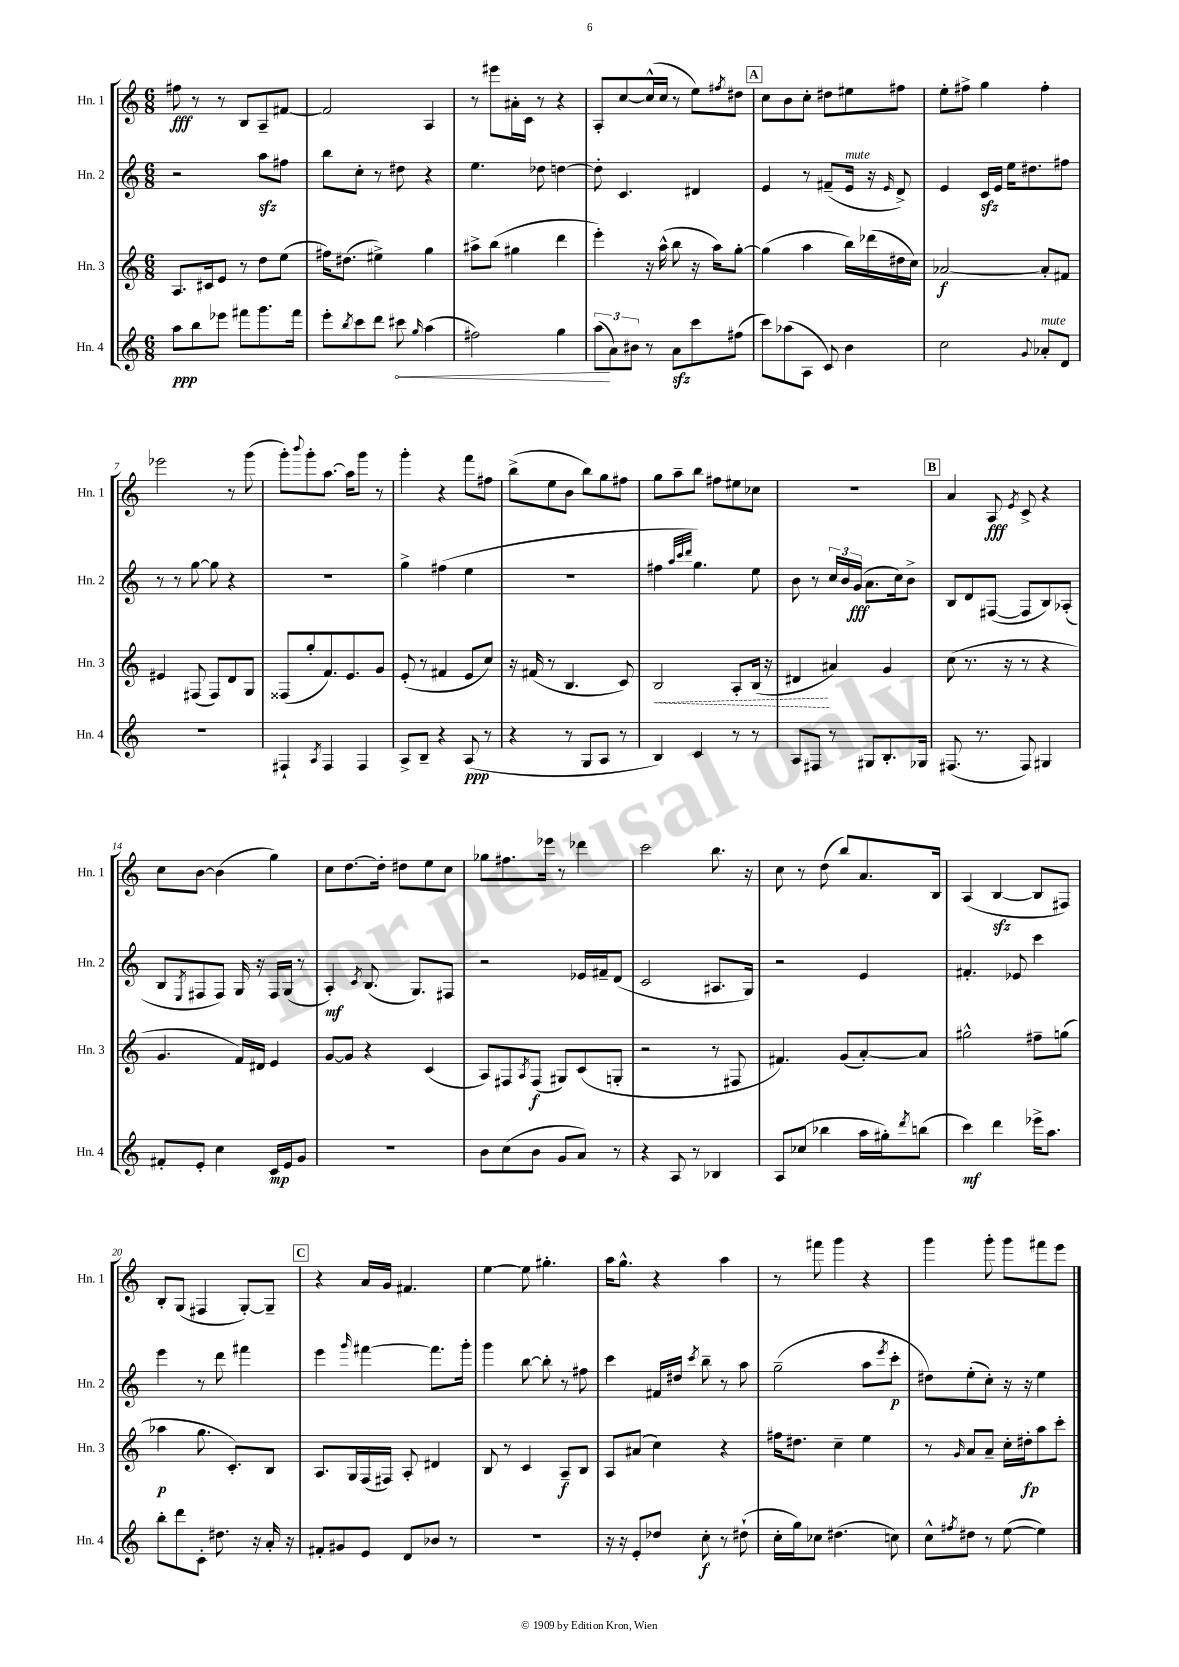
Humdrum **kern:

**kern	**kern	**kern	**kern
*staff4	*staff3	*staff2	*staff1
*clefG2	*clefG2	*clefG2	*clefG2
*k[]	*k[]	*k[]	*k[]
*M6/8	*M6/8	*M6/8	*M6/8
8aa	8.A	2r	8ff#
8bb	.	.	8r
.	16c#	.	.
8eee-	8e	.	8r
8fff#	8r	.	8B
8.ggg	8dd	8aa	8A~
.	(8ee	8ff#	[8f#
16fff#	.	.	.
=	=	=	=
8eee'	16ff#)	8bb	2f#]
.	(8.dd#	.	.
8qbb	.	.	.
8ccc	.	8cc'	.
8ddd	4ee#^)	8r	.
8ccc#	.	8dd#	.
16qqgg	.	.	.
(4aa	4gg	4r	4A
=	=	=	=
2ff#)	8aa#^	4.ee	8r
.	(8bb	.	8eee#
.	4gg#	.	16a#'
.	.	.	16c
.	.	8dd-	8r
4gg	4ddd	[4dd	4r
=	=	=	=
(12aa	4eee')	8dd']	8A'
12a)	.	.	.
.	.	4.c	[8cc
12b#	.	.	.
8r	16r	.	(16cc^^]
.	(16aa^^	.	16cc
8a	8bb	.	8r
8ccc	16r	4d#	8ee)
.	16aa)	.	.
.	.	.	8qff#
(8ff#	[8gg'	.	8dd#
=	=	=	=
8ccc)	(4gg]	4e	8cc
(8aa-	.	.	8b
8A	4aa	8r	8cc'
8c)	.	(8f#~	8dd#
4b	16bb)	16e	8ee#
.	(16ddd-	16r	.
.	.	16qqe	.
.	16dd#	8d^)	8ff#
.	16cc)	.	.
=	=	=	=
2cc	[2a-	4e	8ee'
.	.	.	8ff#^
.	.	16c	4gg
.	.	16e	.
.	.	16ee	.
.	.	8.dd#	.
8qqg	.	.	.
8a-'	8a-']	.	4ff#'
8d	8f#	8ff#	.
=	=	=	=
2.r	4e#	8r	2eee-
.	.	8r	.
.	(8F#	[8gg	.
.	8F#)	8gg]	.
.	8d	4r	8r
.	8G	.	(8ggg
=	=	=	=
4F#`	(8F##	2.r	8ggg')
.	.	.	8qqbbb
.	8gg'	.	8ggg'
8qA	.	.	.
4F#	8.f)	.	[8.aa
.	8.e	.	16aa]
4F#	.	.	8ggg
.	8g	.	8r
=	=	=	=
8A^	(8e'	4gg^	4ggg'
8B~	8r	.	.
4r	4f#	(4ff#	4r
(8A	8e	4ee	8fff
8r	8cc)	.	8ff#
=	=	=	=
4r	16r	2.r	(8bb^
.	(16f#	.	.
.	8r	.	8ee
8r	4.B	.	8b
8G	.	.	8bb)
8A	.	.	8gg
8r	8c)	.	8ff#
=	=	=	=
4B)	2B	4ff#	8gg
.	.	.	8aa~
.	.	32qqaa	.
.	.	32qqccc	.
.	.	32qqddd	.
4c	.	4.gg)	8bb
.	.	.	8ff#
8r	8A'	.	8ee#
8r	(16B	8ee	8cc-
.	16r	.	.
=	=	=	=
8A	4d#	8b	2.r
8F#	.	8r	.
8r	4a#)	24cc	.
.	.	24b	.
.	.	(24g	.
8G#	.	8.a	.
8.B'	4g	.	.
.	.	16cc)	.
.	.	8b^	.
16G-	.	.	.
=	=	=	=
(8.F#	(8cc	8B	4a
.	8.r	8d	.
8.r	.	.	.
.	.	([8F#	8A
.	16r	.	.
.	.	.	8qe
8F#)	8r	8F#]	8c^
4G#	4r	8B)	4r
.	.	(8A-'	.
=	=	=	=
8f#'	4.g	8B	8cc
.	.	8qE	.
8e'	.	8F#	[8b
4cc	.	8F#)	(4b]
.	16f)	16G	.
.	16d#	16r	.
16c	4e	16F#	4gg)
16e	.	(16G	.
8g	.	8r	.
=	=	=	=
2.r	[8g	4A')	8cc
.	8g]	.	[8.dd
.	.	8qc	.
.	4r	(8.B	.
.	.	.	16dd']
.	.	.	8dd#
.	.	8.G)	.
.	(4c	.	8ee
.	.	8F#	8cc
=	=	=	=
8b	8A)	2r	8gg-
(8cc	8F#	.	8.ff#
.	8qA	.	.
8b	(8F#	.	.
.	.	.	16eee-
8g	8G#)	.	8r
8a)	(8c	16e-	4ddd-
.	.	16f#~	.
8r	8G'	(8d	.
=	=	=	=
4r	2r	2c	2ccc
8A	.	.	.
8r	.	.	.
4B-	8r	8.A#	8.bb
.	8F#	.	.
.	.	16G)	16r
=	=	=	=
8A	4.f#)	2r	8cc
(8cc-	.	.	8r
4bb-	.	.	(8dd
.	(8g	.	8bb)
16aa	[8a')	4e	8.a
16gg#')	.	.	.
8qddd	.	.	.
(8bb	8a]	.	.
.	.	.	16B
=	=	=	=
4ccc)	2gg#^^	4.f#'	(4A
4ddd	.	.	[4B
.	.	8e-	.
16eee-^	8ff#~	4ccc	8B]
8.aa	.	.	.
.	(8gg	.	8F#)
=	=	=	=
8bb'	4aa-	4eee	8B'
8ddd	.	.	(8G
8c'	8.gg	8r	4F#
8.dd#	.	8ddd	.
.	8.c')	.	.
.	.	4fff#	[8G')
16r	.	.	.
16a'	8B	.	8G~]
16r	.	.	.
=	=	=	=
8f#'	8.A	4eee	4r
8g#	.	.	.
.	16G	.	.
.	.	16qqggg	.
8e	(16F	[4fff#	16a
.	16F#)	.	16g
8d	8A'	.	4.f#
8b-	4d#	8.fff#]	.
8r	.	.	.
.	.	16ggg'	.
=	=	=	=
2.r	8B	4ggg	[4ee
.	8r	.	.
.	4c	[8bb	8ee]
.	.	8bb']	4.gg#'
.	8A~	8r	.
.	8B	8ff#	.
=	=	=	=
16r	8A	4ccc	16aa
16r	.	.	8.gg^^
8e'	(8a#	.	.
8dd-	4cc)	16f#	4r
.	.	16dd#	.
.	.	8qccc	.
8cc'	.	8bb~	.
8r	4r	8r	4aa
(8dd#`	.	8aa	.
=	=	=	=
16cc'	16ff#	(2gg~	8r
16gg)	8.dd#	.	.
8cc-	.	.	8fff#
(4.dd#	4cc~	.	4ggg
.	4ee	8aa	4r
.	.	8qeee	.
8cc)	.	8ccc'	.
=	=	=	=
8cc^^	8r	8dd#)	4ggg
8qff#	16qqg	.	.
8dd#	8a	(8ee'	.
8r	8a~	8cc')	8ggg'
([8ee	16cc'	16r	8ggg
.	16dd#'	16r	.
4ee])	8aa	4ee	8fff#
.	8ccc'	.	8eee
==	==	==	==
*-	*-	*-	*-
